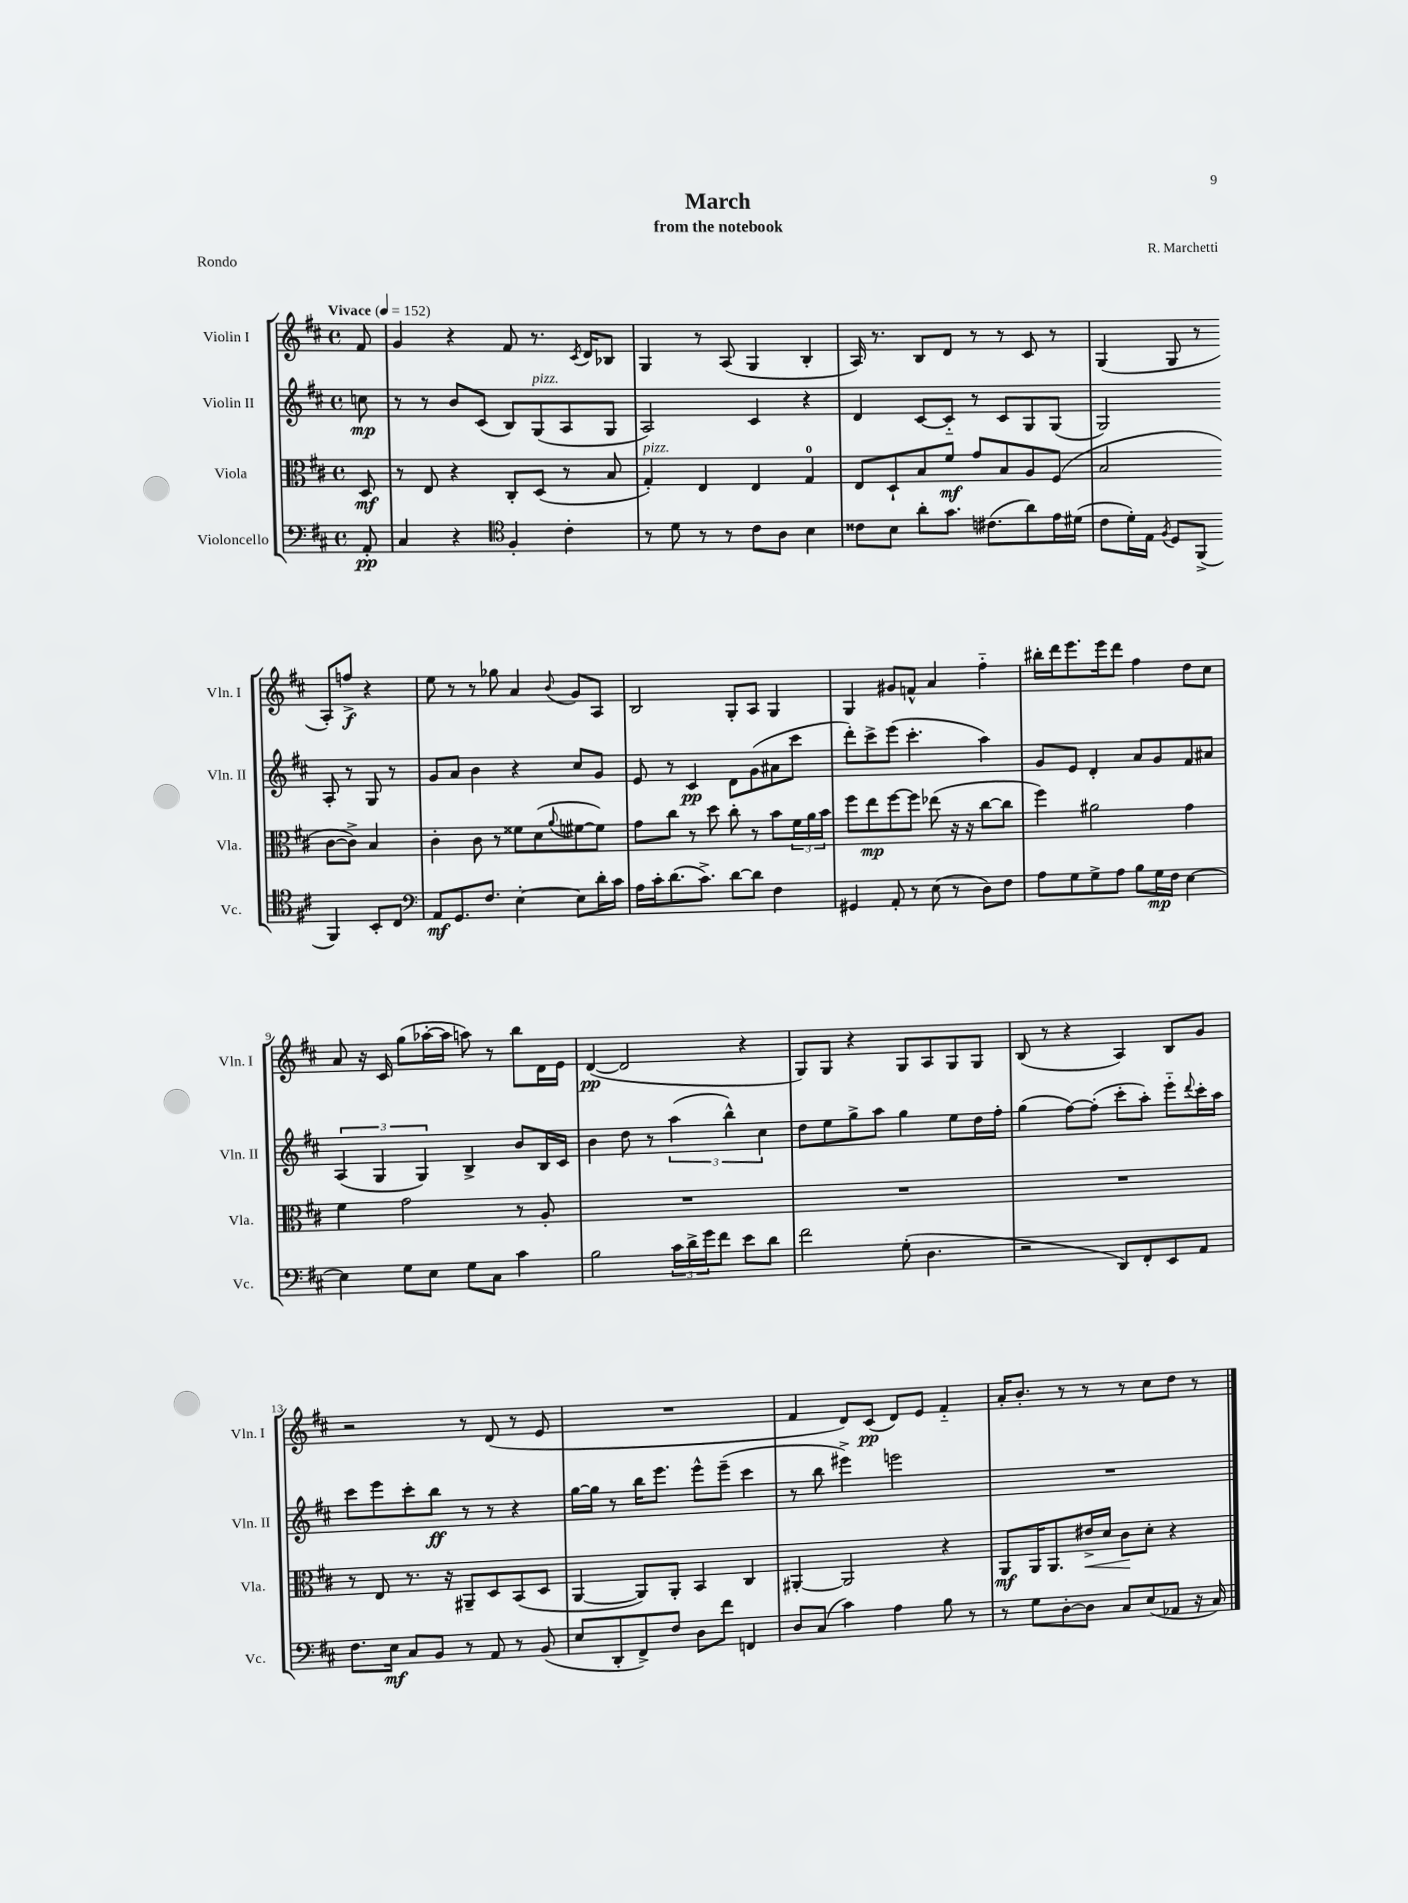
\header { title = "March" composer = "R. Marchetti" subtitle = "from the notebook" piece = "Rondo" }
<<
\new StaffGroup <<
\new Staff = "s0" \with { instrumentName = "Violin I" shortInstrumentName = "Vln. I" } {
    \clef treble \key d \major \defaultTimeSignature \time 4/4 \partial 8 \tempo "Vivace" 4 = 152
    fis'8 |
    g'4 r4 fis'8 r8. \acciaccatura { cis'8 } d'16 bes8 |
    g4 r8 a8( g4 b4-. |
    a16) r8. b8 d'8 r8 r8 cis'8 r8 |
    g4( g8 r8 a8-.) f''8->\f r4 |
    e''8 r8 r8 ges''8 a'4 \appoggiatura { b'8 } g'8 a8 |
    b2 g8-. a8 g4 |
    g4 gis'8 f'8-^ a'4 fis''4-_ |
    bis''16-. d'''16 e'''8. e'''16 d'''8 fis''4 d''8 cis''8 |
    a'8 r16 cis'16 g''8( aes''16~-. aes''16 a''8) r8 b''8 d'16 e'16 |
    d'4~\pp( d'2 r4 |
    g8) g8 r4 g8 a8 g8 g8 |
    b8( r8 r4 a4) b8 g'8 |
    r2 r8 d'8( r8 e'8 |
    R1 |
    fis'4 d'8) cis'8\pp( d'8) e'8 fis'4-_ |
    a'16-. b'8.-. r8 r8 r8 cis''8 d''8 r8 \bar "|." |
}
\new Staff = "s1" \with { instrumentName = "Violin II" shortInstrumentName = "Vln. II" } {
    \clef treble \key d \major \defaultTimeSignature \time 4/4 \partial 8
    c''8\mp |
    r8 r8 b'8 cis'8( b8) g8^\markup { \italic "pizz." }( a8 g8 |
    a2) cis'4 r4 |
    d'4 cis'8~ cis'8-_ r8 cis'8 g8 g8( |
    g2) a8-. r8 g8 r8 |
    g'8 a'8 b'4 r4 cis''8 g'8 |
    e'8 r8 cis'4\pp d'8 g'8( ais'8 cis'''8 |
    d'''8-.) cis'''8-> e'''8( cis'''4.-. a''4) |
    g'8 e'8 d'4-. a'8 g'8 fis'8 ais'8 |
    \tuplet 3/2 { a4( g4 g4) } b4-> b'8 b16 cis'16 |
    b'4 d''8 r8 \tuplet 3/2 { a''4( b''4-^) cis''4 } |
    d''8 e''8 g''8-> a''8 g''4 e''8 d''16 fis''16-. |
    g''4( fis''8~) fis''8-.( cis'''8-. a''8-.) e'''8-_ \appoggiatura { d'''8 } cis'''16-. a''16 |
    cis'''8 e'''8 cis'''8-. b''8\ff r8 r8 r4 |
    g''16~ g''16 r8 b''16 e'''8. e'''8-^ e'''8--( cis'''4 |
    r8 b''8 eis'''4->) e'''2 |
    R1 \bar "|." |
}
\new Staff = "s2" \with { instrumentName = "Viola" shortInstrumentName = "Vla." } {
    \clef alto \key d \major \defaultTimeSignature \time 4/4 \partial 8
    d8\mf |
    r8 e8 r4 cis8-. d8( r8 b8 |
    g4-.^\markup { \italic "pizz." }) e4 e4 g4-0 |
    e8 d8-! b8 fis'8\mf g'8 b8 a8 fis8( |
    b2 cis'8~ cis'8->) b4 |
    cis'4-. cis'8 r8 fisis'8 d'8( \appoggiatura { a'8 } fis'8~ fis'8) |
    g'8 cis''8 r8 d''8 cis''8-. r8 b'8 \tuplet 3/2 { fis'16 a'16 b'16 } |
    fis''8 e''8\mp fis''8~ fis''8 ees''8( r16 r16 cis''8~ cis''8 |
    fis''4) ais'2 g'4 |
    fis'4 g'2 r8 a8-. |
    R1 |
    R1 |
    R1 |
    r8 e8 r8. r16 ais,8-- d8 b,8( d8 |
    a,4~ a,8) a,8-. b,4 cis4 |
    ais,4~-. ais,2 r4 |
    a,8\mf a,16 a,8. eis'16->\< d'16 cis'8\! d'8-. r4 \bar "|." |
}
\new Staff = "s3" \with { instrumentName = "Violoncello" shortInstrumentName = "Vc." } {
    \clef bass \key d \major \defaultTimeSignature \time 4/4 \partial 8
    a,8-.\pp |
    cis4 r4 \clef tenor fis4-. cis'4-. |
    r8 d'8 r8 r8 cis'8 a8 b4 |
    cisis'8 b8 a'8-. g'8. cis'8.( a'8) e'16 dis'16( |
    cis'8 d'16-.) e16 \acciaccatura { fis8 } d8 fis,8->( fis,4) b,8-. cis8 |
    \clef bass a,8\mf g,8. fis8. e4~-. e8 d'16-. cis'16 |
    a16 cis'16-. d'8.( cis'8.->) d'8~ d'8 fis4 |
    gis,4 a,8-. r8 e8( r8 d8) fis8 |
    a8 g8 g8-> a8 b8 g16\mp fis16 e4~ |
    e4 g8 e8 g8 cis8 cis'4 |
    b2 \tuplet 3/2 { cis'16 d'16-> g'16 } fis'8 e'8 d'8 |
    fis'2 g8-.( d4. |
    r2 d,8) fis,8-. e,8 a,8 |
    fis8. e16\mf cis8 b,8 r8 a,8 r8 b,8( |
    e8 d,8-. fis,8->) fis8 d8 fis'8 f,4 |
    d8 cis8( cis'4) a4 b8 r8 |
    r8 g8 d8~-. d8 cis8 e8( aes,8 r16 cis16) \bar "|." |
}
>>
>>
